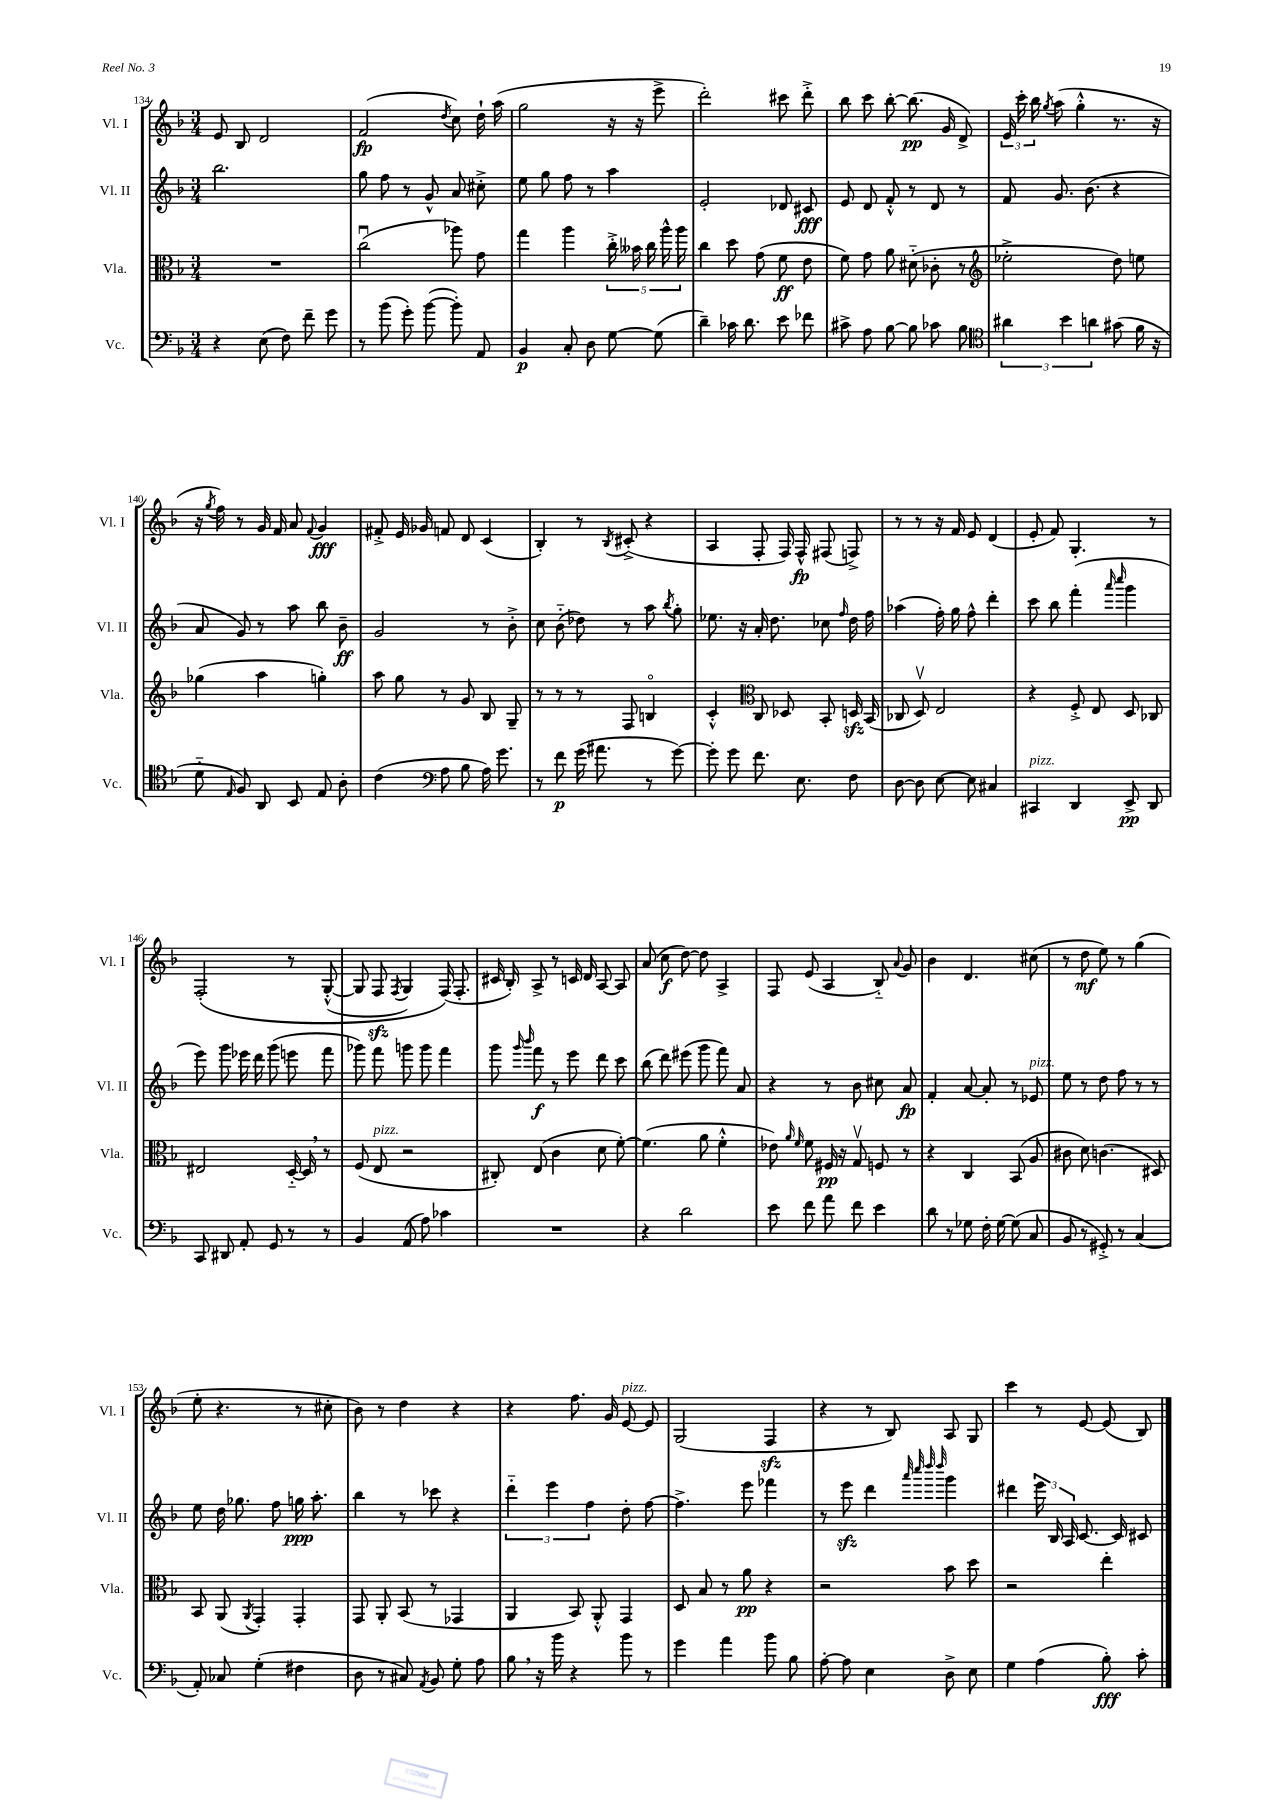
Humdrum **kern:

**kern	**dynam	**kern	**dynam	**kern	**dynam	**kern	**dynam
*part4	*part4	*part3	*part3	*part2	*part2	*part1	*part1
*staff4	*staff4	*staff3	*staff3	*staff2	*staff2	*staff1	*staff1
*I"Vc.	*	*I"Vla.	*	*I"Vl. II	*	*I"Vl. I	*
*I'Vc.	*	*I'Vla.	*	*I'Vl. II	*	*I'Vl. I	*
*clefF4	*	*clefC3	*	*clefG2	*	*clefG2	*
*k[b-]	*	*k[b-]	*	*k[b-]	*	*k[b-]	*
*M3/4	*	*M3/4	*	*M3/4	*	*M3/4	*
=134	=134	=134	=134	=134	=134	=134	=134
4r	.	2.r	.	2.bb-\	.	8e/	.
.	.	.	.	.	.	8B-/	.
(8E\	.	.	.	.	.	2d/	.
8F\)	.	.	.	.	.	.	.
8f~\	.	.	.	.	.	.	.
8g\	.	.	.	.	.	.	.
=135	=135	=135	=135	=135	=135	=135	=135
8r	.	(2ccu\	.	8gg\	.	(2f/	fp
(8b-\	.	.	.	8ff\	.	.	.
8g'\)	.	.	.	8r	.	.	.
([8b-\	.	.	.	8g^^/	.	.	.
.	.	.	.	.	.	8qdd/	.
8b-'\])	.	8aa-X\)	.	8a/	.	8cc\)	.
8AA/	.	8g\	.	8cc#X'^\	.	16dd`\	.
.	.	.	.	.	.	(16aa\	.
=136	=136	=136	=136	=136	=136	=136	=136
4BB-/	p	4gg\	.	8ee\	.	2gg\	.
.	.	.	.	8gg\	.	.	.
8C'/	.	4aa\	.	8ff\	.	.	.
8D\	.	.	.	8r	.	.	.
[8G\	.	20cc'^\	.	4aa\	.	16r	.
.	.	20b--X\	.	.	.	.	.
.	.	.	.	.	.	16r	.
.	.	20cc\	.	.	.	.	.
(8G\]	.	.	.	.	.	8eee^\	.
.	.	20aa^^\	.	.	.	.	.
.	.	20aa\	.	.	.	.	.
=137	=137	=137	=137	=137	=137	=137	=137
4d~\)	.	4cc\	.	2e'/	.	2ddd'\)	.
16c-X\	.	8dd\	.	.	.	.	.
8.d\	.	.	.	.	.	.	.
.	.	(8g\	.	.	.	.	.
8e\	.	8f\	ff	8d-X/	.	8ccc#X\	.
8f-X\	.	8e\	.	8c#X/	fff	8ddd'^\	.
=138	=138	=138	=138	=138	=138	=138	=138
8c#X^\	.	8f\)	.	8e/	.	8bb-\	.
8A\	.	8g\	.	8d/	.	8ccc\	.
[8B-\	.	8a\	.	8f'^^/	.	[8bb-'\	.
8B-\]	.	(8d#X\	.	8r	.	(8.bb-\]	pp
8c-X\	.	8c-X'\	.	8d/	.	.	.
.	.	.	.	.	.	16g/	.
8B-\	.	8r	.	8r	.	8d^/)	.
=139	=139	=139	=139	=139	=139	=139	=139
*clefC4	*	*clefG2	*	*	*	*	*
6a#X\	.	2ee-X'^\	.	8f/	.	24e/	.
.	.	.	.	.	.	24ccc'\	.
.	.	.	.	.	.	24bb-\	.
.	.	.	.	.	.	8qgg/	.
.	.	.	.	8.g/	.	(8aa\	.
6b-\	.	.	.	.	.	.	.
.	.	.	.	.	.	4gg'^^\	.
.	.	.	.	(8.b-\	.	.	.
6an\	.	.	.	.	.	.	.
(8g#X\	.	8dd\)	.	4r	.	8.r	.
16f\	.	8een\	.	.	.	.	.
16r	.	.	.	.	.	16r	.
!!LO:LB:g=z
=140	=140	=140	=140	=140	=140	=140	=140
8d\	.	(4gg-X\	.	8a/	.	16r	.
.	.	.	.	.	.	8qgg/	.
.	.	.	.	.	.	16ff\)	.
16qqE/	.	.	.	.	.	.	.
8F/)	.	.	.	8g/)	.	8r	.
8AA/	.	4aa\	.	8r	.	16g/	.
.	.	.	.	.	.	16f/	.
8BB-/	.	.	.	8aa\	.	8a/	.
.	.	.	.	.	.	8qqf/	.
8E/	.	4ggn'\)	.	8bb-\	.	4g/	fff
8A'\	.	.	.	8b-~\	ff	.	.
=141	=141	=141	=141	=141	=141	=141	=141
(4c\	.	8aa\	.	2g/	.	8f#X'^/	.
.	.	8gg\	.	.	.	16e/	.
.	.	.	.	.	.	16g-X/	.
*clefF4	*	*	*	*	*	*	*
8A\	.	8r	.	.	.	8fn/	.
8B-\	.	8g/	.	.	.	8d/	.
16A\)	.	8B-/	.	8r	.	(4c/	.
8.g\	.	.	.	.	.	.	.
.	.	8G~/	.	8b-'^\	.	.	.
=142	=142	=142	=142	=142	=142	=142	=142
8r	.	8r	.	8cc\	.	4B-'/)	.
8f\	p	8r	.	(8b-\	.	.	.
(16g\	.	8r	.	8dd-X\)	.	8r	.
8.a#X\	.	.	.	.	.	.	.
.	.	.	.	.	.	8qB-/	.
.	.	8F/	.	8r	.	(8c#X'^/	.
8r	.	4Bn/	.	8aa\	.	4r	.
.	.	.	.	8qbb-/	.	.	.
[8g\)	.	.	.	8gg'\	.	.	.
=143	=143	=143	=143	=143	=143	=143	=143
8g'\]	.	4c'^^/	.	8.ee-X\	.	4A/	.
8g\	.	.	.	.	.	.	.
.	.	.	.	16r	.	.	.
*	*	*clefC3	*	*	*	*	*
8.f\	.	8C/	.	16a'/	.	8F'/	.
.	.	.	.	8.dd\	.	.	.
.	.	8D-X/	.	.	.	16F/)	.
8.E\	.	.	.	.	.	16F^^/	fp
.	.	8BB-'/	.	8cc-X\	.	(8F#X/	.
.	.	.	.	16qqff/	.	.	.
8F\	.	16Dnzz/	.	16dd\	.	8Fn^/)	.
.	.	(16BB-/	.	16ff\	.	.	.
=144	=144	=144	=144	=144	=144	=144	=144
[8D\	.	8C-X/	.	(4aa-X\	.	8r	.
8D\]	.	8Dv/)	.	.	.	8r	.
[8E\	.	2E/	.	16ff'\)	.	16r	.
.	.	.	.	16gg\	.	16f/	.
8E\]	.	.	.	8ff^^\	.	8e/	.
4C#X/	.	.	.	4ddd'\	.	(4d/	.
=145	=145	=145	=145	=145	=145	=145	=145
!LO:TX:a:i:t=pizz.	!	!	!	!	!	!	!
4CC#X/	.	4r	.	8ccc\	.	8e'/	.
.	.	.	.	8bb-\	.	8f/)	.
4DD/	.	8F'^/	.	(4fff'\	.	4.G'/	.
.	.	8E/	.	.	.	.	.
.	.	.	.	16qqaaa/	.	.	.
.	.	.	.	16qqcccc/	.	.	.
8EE^/	pp	8D/	.	4ggg\	.	.	.
8DD/	.	8C-X/	.	.	.	8r	.
!!LO:LB:g=z
=146	=146	=146	=146	=146	=146	=146	=146
8CC/	.	2E#X/	.	8eee\)	.	(2F'/	.
8DD#X/	.	.	.	8ggg\	.	.	.
8AA'/	.	.	.	16eee-X\	.	.	.
.	.	.	.	16ddd\	.	.	.
8GG/	.	.	.	(8ggg\	.	.	.
8r	.	[16D/	.	8eeen\	.	8r	.
.	.	16D,/]	.	.	.	.	.
8r	.	8r	.	8fff\	.	([8G'^^/	.
=147	=147	=147	=147	=147	=147	=147	=147
4BB-/	.	(8F/	.	8ggg-X\)	.	8G/]	.
!	!	!LO:TX:a:i:t=pizz.	!	!	!	!	!
.	.	8E/	.	8fff\	.	8Fzz/	.
.	.	.	.	.	.	8qF/	.
(8AA/	.	2r	.	8gggn\	.	4G/)	.
8A\)	.	.	.	8ggg\	.	.	.
4c-X\	.	.	.	4fff\	.	(16F/)	.
.	.	.	.	.	.	8.F'/	.
=148	=148	=148	=148	=148	=148	=148	=148
2.r	.	8C#X'/)	.	8ggg\	.	16c#X/	.
.	.	.	.	.	.	16B-'/)	.
.	.	.	.	16qqggg/	.	.	.
.	.	.	.	16qqbbb-/	.	.	.
.	.	(8E/	.	8fff\	f	8A^/	.
.	.	4c\	.	8r	.	8r	.
.	.	.	.	8eee\	.	16cn/	.
.	.	.	.	.	.	16d/	.
.	.	8d\	.	8ddd\	.	[8A/	.
.	.	[8f'\)	.	8ccc\	.	8A/]	.
=149	=149	=149	=149	=149	=149	=149	=149
4r	.	(4.f\]	.	(8bb-\	.	(8a/	.
.	.	.	.	8ddd\)	.	8cc\	f
2d\	.	.	.	(8eee#X\	.	[8dd\)	.
.	.	8a\	.	8ggg\	.	8dd\]	.
.	.	4f'^^\	.	8fff\)	.	4A^/	.
.	.	.	.	8a/	.	.	.
=150	=150	=150	=150	=150	=150	=150	=150
8e\	.	8e-X\)	.	4r	.	8F/	.
.	.	16qqa/	.	.	.	.	.
.	.	16qqf/	.	.	.	.	.
8f\	.	8f\	.	.	.	(8e/	.
8a\	.	16F#X/	pp	8r	.	4A/	.
.	.	16r	.	.	.	.	.
8f\	.	8Gv/	.	8b-\	.	.	.
4e\	.	8Fn/	.	8cc#X\	.	8B-/)	.
.	.	.	.	.	.	8qqa/	.
.	.	8r	.	8a/	fp	8g/	.
=151	=151	=151	=151	=151	=151	=151	=151
8d\	.	4r	.	4f'/	.	4b-\	.
8r	.	.	.	.	.	.	.
8G-X\	.	4C/	.	[8a/	.	4.d/	.
16F'\	.	.	.	8a'/]	.	.	.
[16G-\	.	.	.	.	.	.	.
(8G-\]	.	(8BB-/	.	8r	.	.	.
!	!	!	!	!LO:TX:a:i:t=pizz.	!	!	!
8C/	.	8A/	.	8e-X/	.	(8cc#X\	.
=152	=152	=152	=152	=152	=152	=152	=152
8BB-/	.	8c#X\	.	8ee\	.	8r	.
8r	.	8d\)	.	8r	.	8dd\	mf
8GG#X'^/)	.	(4.cn\	.	8dd\	.	8ee\)	.
8r	.	.	.	8ff\	.	8r	.
(4C/	.	.	.	8r	.	(4gg\	.
.	.	8D#X/)	.	8r	.	.	.
!!LO:LB:g=z
=153	=153	=153	=153	=153	=153	=153	=153
8AA'/)	.	8BB-/	.	8ee\	.	8ee'\	.
8C-X/	.	(8AA/	.	16dd\	.	4.r	.
.	.	.	.	8.gg-X\	.	.	.
.	.	8qAA/	.	.	.	.	.
(4G'\	.	4GG'/)	.	.	.	.	.
.	.	.	.	8ff\	.	.	.
4F#X\	.	4GG'/	.	16ggn\	ppp	8r	.
.	.	.	.	8.aa'\	.	.	.
.	.	.	.	.	.	8cc#X'\	.
=154	=154	=154	=154	=154	=154	=154	=154
8D\	.	8GG/	.	4bb-\	.	8b-\)	.
8r	.	8AA'/	.	.	.	8r	.
8C#X/)	.	(8BB-/	.	8r	.	4dd\	.
8qAA/	.	.	.	.	.	.	.
8BB-/	.	8r	.	8ccc-X\	.	.	.
8G'\	.	4GG-X/	.	4r	.	4r	.
8A\	.	.	.	.	.	.	.
=155	=155	=155	=155	=155	=155	=155	=155
8B-,\	.	4AA/	.	6ddd\	.	4r	.
16r	.	.	.	.	.	.	.
.	.	.	.	6eee\	.	.	.
16b-\	.	.	.	.	.	.	.
4r	.	8BB-/)	.	.	.	8.ff\	.
.	.	.	.	6ff\	.	.	.
.	.	8AA'^^/	.	.	.	.	.
.	.	.	.	.	.	16g/	.
!	!	!	!	!	!	!LO:TX:a:i:t=pizz.	!
8b-\	.	4GG/	.	8dd'\	.	[8e/	.
8r	.	.	.	[8ff\	.	8e/]	.
=156	=156	=156	=156	=156	=156	=156	=156
4g\	.	8D/	.	4.ff^\]	.	(2G/	.
.	.	8B-/	.	.	.	.	.
4a\	.	8r	.	.	.	.	.
.	.	8a\	pp	8eee\	.	.	.
8b-\	.	4r	.	4fff-X\	.	4Fzz/	.
8B-\	.	.	.	.	.	.	.
=157	=157	=157	=157	=157	=157	=157	=157
[8A'\	.	2r	.	8r	.	4r	.
8A\]	.	.	.	8eeezz\	.	.	.
4E\	.	.	.	4ddd\	.	8r	.
.	.	.	.	.	.	8B-/)	.
.	.	.	.	32qqaaa/	.	.	.
.	.	.	.	32qqcccc/	.	.	.
.	.	.	.	32qqdddd/	.	.	.
.	.	.	.	32qqdddd/	.	.	.
8D^\	.	8b-\	.	4ggg\	.	8A/	.
8E\	.	8dd\	.	.	.	8G/	.
=158	=158	=158	=158	=158	=158	=158	=158
4G\	.	2r	.	4ddd#X\	.	4ccc\	.
(4A\	.	.	.	24eee\	.	8r	.
.	.	.	.	24B-/	.	.	.
.	.	.	.	24A/	.	.	.
.	.	.	.	[8.c/	.	[8e/	.
8B-'\)	fff	4ee'\	.	.	.	(8e/]	.
.	.	.	.	16c/]	.	.	.
8c'\	.	.	.	8c#X/	.	8B-/)	.
==	==	==	==	==	==	==	==
*-	*-	*-	*-	*-	*-	*-	*-
